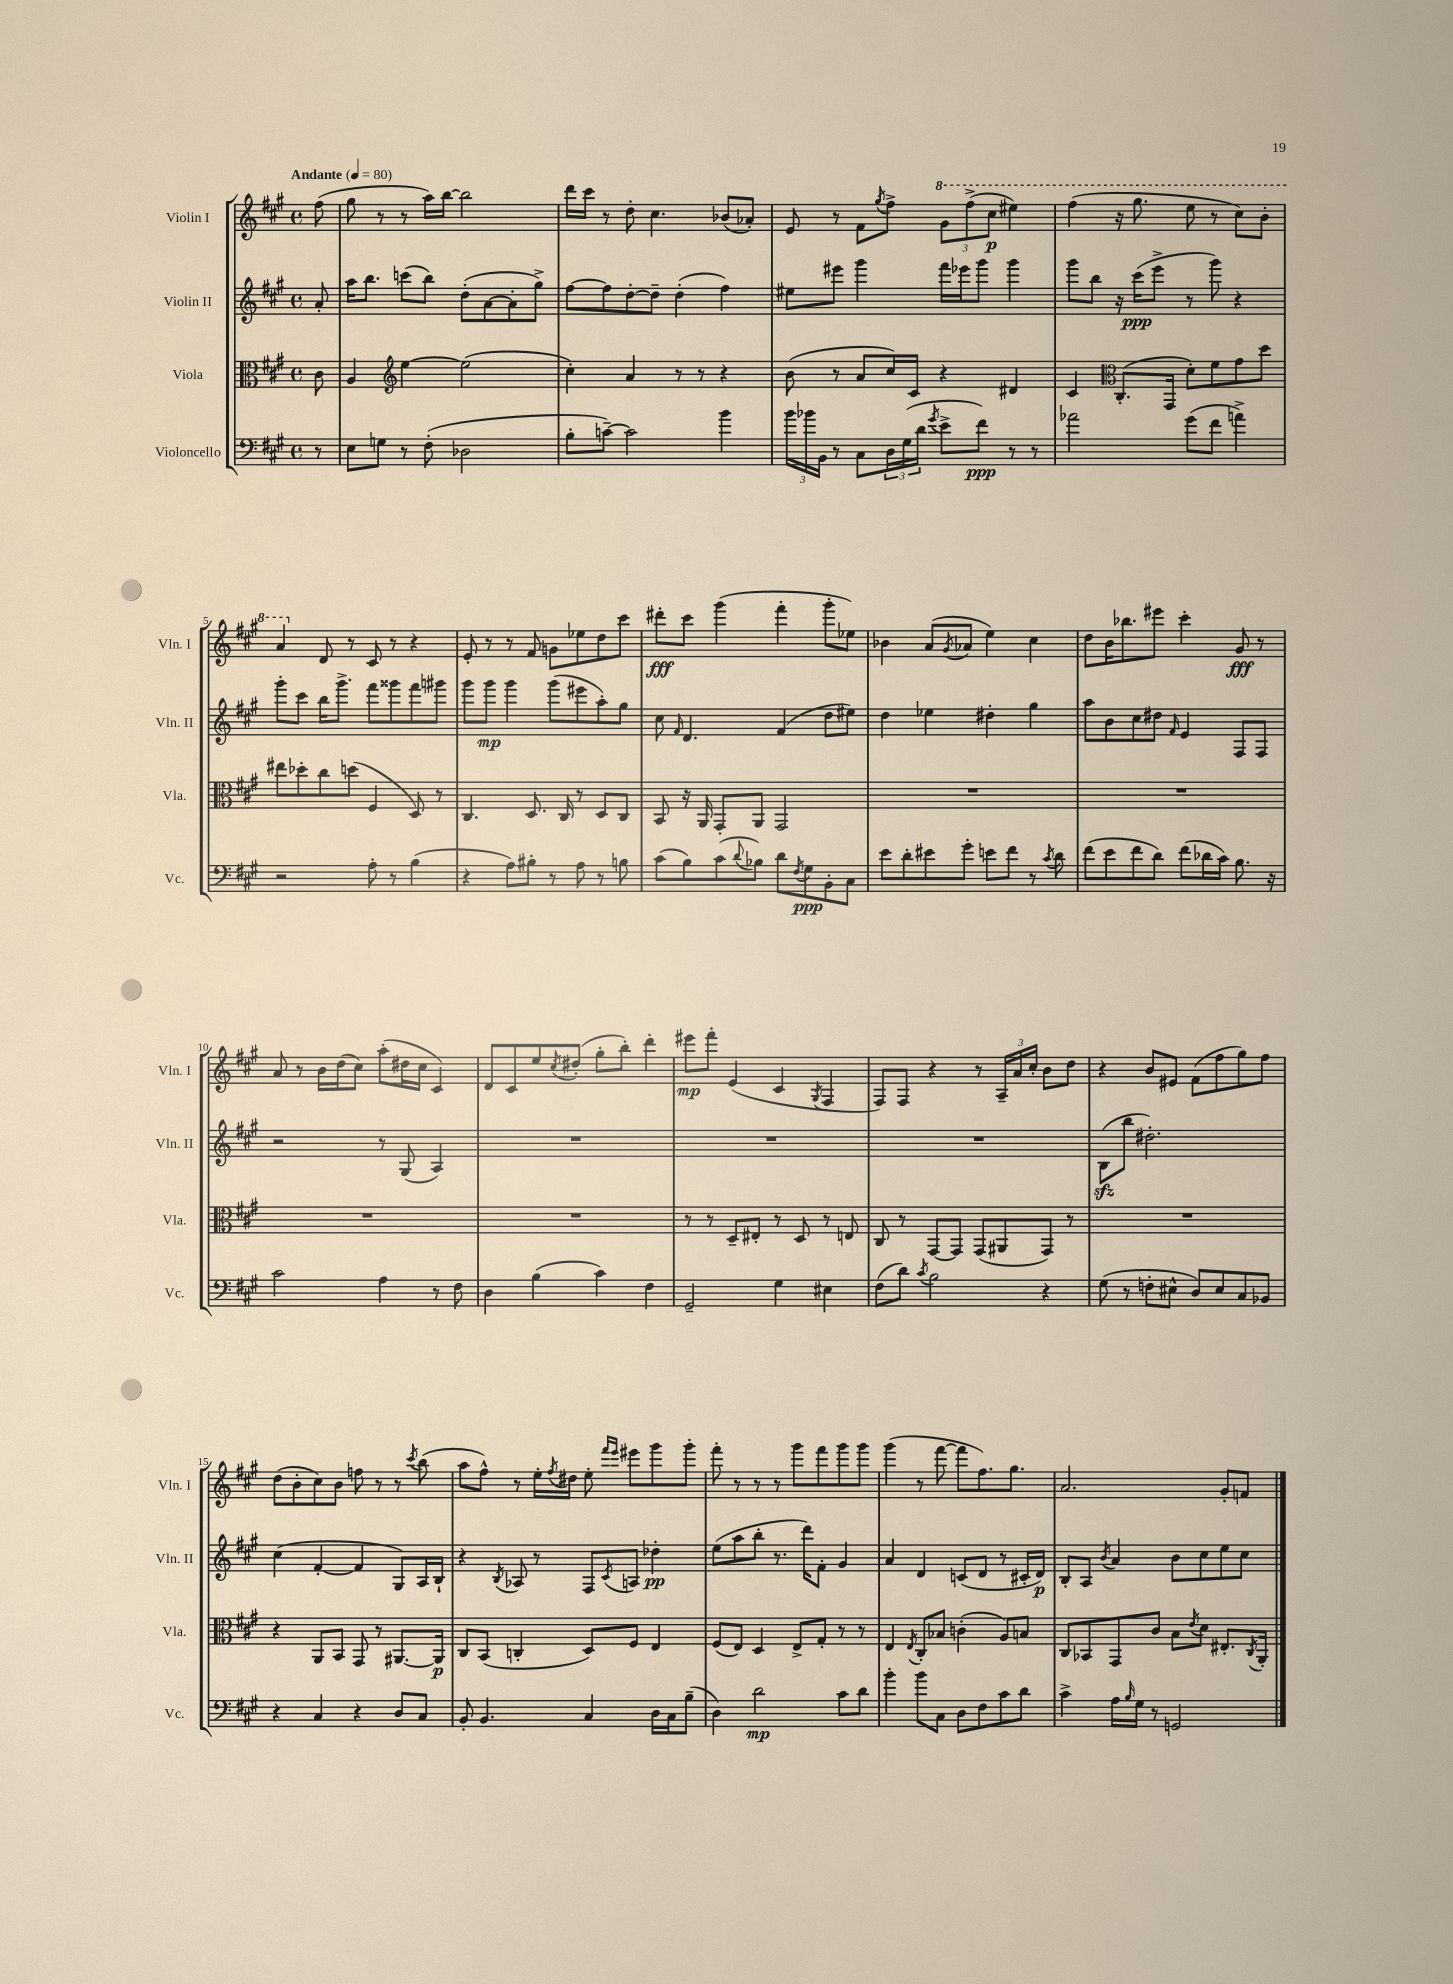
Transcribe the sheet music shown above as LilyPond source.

<<
\new StaffGroup <<
\new Staff = "s0" \with { instrumentName = "Violin I" shortInstrumentName = "Vln. I" } {
    \clef treble \key a \major \defaultTimeSignature \time 4/4 \partial 8 \tempo "Andante" 4 = 80
    fis''8( |
    gis''8 r8 r8 a''16) b''16~ b''2 |
    d'''16 cis'''16 r8 d''8-. cis''4. bes'8( aes'8-.) |
    e'8 r8 fis'8 \acciaccatura { gis''8 } fis''8-> \tuplet 3/2 { \ottava #1 gis''8 fis'''8->( cis'''8\p } eis'''4) |
    fis'''4( r16 gis'''8. e'''8 r8 cis'''8) b''8-. |
    a''4 \ottava #0 d'8 r8 cis'8 r8 r4 |
    e'8-. r8 r8 fis'8 g'8 ees''8 d''8 cis'''8 |
    dis'''8-.\fff cis'''8 gis'''4( fis'''4-. gis'''8-. ees''8) |
    bes'4 a'8( \acciaccatura { gis'8 } aes'8 e''4) cis''4 |
    d''8 b'16 bes''8. eis'''8 cis'''4-. gis'8\fff r8 |
    a'8 r8 b'16 d''16( cis''8) a''8-.( dis''16 cis''16 cis'4) |
    d'8 cis'8 e''8 \acciaccatura { cis''8 } dis''8-.( gis''8-. b''8-.) d'''4-. |
    eis'''8\mp fis'''8-. e'4( cis'4 \acciaccatura { gis8 } fis4 |
    fis8) fis8 r4 r8 \tuplet 3/2 { a16-- a'16 cis''16-. } b'8 d''8 |
    r4 b'8 eis'8 fis'8( fis''8 gis''8) fis''8 |
    d''8( b'8-. cis''8) b'8 f''8 r8 r8 \acciaccatura { cis'''8 } b''8( |
    a''8 fis''8-^) r8 e''16-. \acciaccatura { fis''8 } dis''16 e''8-. \grace { fis'''16 e'''16 } eis'''8 gis'''8 gis'''8-. |
    fis'''8-. r8 r8 r8 gis'''8 fis'''8 gis'''8 gis'''8 |
    gis'''4( r8 fis'''8~ fis'''8 fis''8.) gis''8. |
    a'2. gis'8-. f'8 \bar "|." |
}
\new Staff = "s1" \with { instrumentName = "Violin II" shortInstrumentName = "Vln. II" } {
    \clef treble \key a \major \defaultTimeSignature \time 4/4 \partial 8
    a'8-. |
    a''16 b''8. c'''8( b''8) d''8-.( a'8~ a'8-. gis''8->) |
    fis''8~ fis''8 d''8~-. d''8-- d''4-.( fis''4) |
    eis''8 eis'''8 gis'''4 fis'''16 ees'''16 gis'''8 gis'''4 |
    gis'''8 b''8 r16 cis'''16\ppp( e'''8-> r8 gis'''8) r4 |
    gis'''8-. cis'''8 b''16 gis'''8.-> fis'''8 gisis'''8 fis'''8 gis'''8 |
    gis'''8 gis'''8\mp gis'''4 gis'''8( eis'''8 a''8-.) gis''8 |
    cis''8 \grace { fis'16 } d'4. fis'4( d''8 eis''8) |
    d''4 ees''4 dis''4-. gis''4 |
    a''8 b'8 cis''8 dis''8 \grace { fis'16 } e'4 fis8 fis8 |
    r2 r8 gis8( a4) |
    R1 |
    R1 |
    R1 |
    b8\sfz( b''8 dis''2.-.) |
    cis''4( fis'4~-. fis'4 gis8) a16 b16-! |
    r4 \acciaccatura { b8 } aes8 r8 fis8 \acciaccatura { cis'8 } a8 des''4-.\pp |
    e''8( a''8 b''8-. r8. d'''16) fis'8-. gis'4 |
    a'4 d'4 c'8( d'8 r8 cis'16-. d'16\p) |
    b8-. a8 \acciaccatura { b'8 } a'4 b'8 cis''8 e''8 cis''8 \bar "|." |
}
\new Staff = "s2" \with { instrumentName = "Viola" shortInstrumentName = "Vla." } {
    \clef alto \key a \major \defaultTimeSignature \time 4/4 \partial 8
    cis'8 |
    a4 \clef treble e''4~ e''2( |
    cis''4-.) a'4 r8 r8 r4 |
    b'8( r8 a'8 cis''16) cis'16 r4 dis'4 |
    cis'4 \clef alto cis8.-.( gis,16 d'8-.) fis'8 gis'8 d''8 |
    eis''8 des''8-. cis''8 d''8( fis4 d8) r8 |
    cis4. d8. cis16 r8 d8 cis8 |
    b,8 r16 a,16 gis,8-. a,8 gis,2 |
    R1 |
    R1 |
    R1 |
    R1 |
    r8 r8 d8-- eis8-. r8 d8 r8 e8 |
    cis8 r8 gis,8~ gis,8 gis,8( ais,8 gis,8) r8 |
    R1 |
    r4 a,8 b,8 gis,8 r8 ais,8.~ ais,16\p |
    cis8 b,8( c4-. d8) fis8 e4 |
    fis8( e8) d4 e8-> gis8-. r8 r8 |
    e4 \acciaccatura { e8 } cis8-. bes8 c'4-.( a8) b8 |
    cis8 bes,8 gis,8 cis'8 b8 \acciaccatura { e'8 } d'8 eis8.-. \acciaccatura { cis8 } a,16-. \bar "|." |
}
\new Staff = "s3" \with { instrumentName = "Violoncello" shortInstrumentName = "Vc." } {
    \clef bass \key a \major \defaultTimeSignature \time 4/4 \partial 8
    r8 |
    e8 g8 r8 fis8-.( des2 |
    b8-. c'8~--) c'2 b'4 |
    \tuplet 3/2 { b'16 bes'16 b,16 } r8 cis8 \tuplet 3/2 { d16 gis16( d'16 } \acciaccatura { gis'8 } e'8-> fis'8\ppp) r8 r8 |
    aes'2 gis'8( fis'8 a'4->) |
    r2 a8-. r8 b4( |
    r4 a8) bis8-. r8 a8 r8 b8 |
    cis'8( b8) cis'8( \appoggiatura { d'8 } bes8) d'8 \acciaccatura { fis8 } gis8\ppp b,8-. cis8 |
    e'8 d'8-. eis'8 gis'8-. e'8 fis'8 r8 \acciaccatura { cis'8 } d'8 |
    fis'8( e'8 fis'8 d'8) fis'8( des'16 cis'16) b8. r16 |
    cis'2 a4 r8 fis8 |
    d4 b4( cis'4) fis4 |
    gis,2-- gis4 eis4 |
    fis8( d'8) \acciaccatura { cis'8 } b2 r4 |
    gis8( r8 f8-. eis8-^ d8) eis8 cis8 bes,8 |
    r4 cis4 r4 d8 cis8 |
    b,8-. b,4. cis4 d16 cis16 b8--( |
    d4) d'2\mp cis'8 d'8 |
    b'4-. b'8 cis8 d8 fis8 cis'8 d'8 |
    cis'4-> a16 \grace { b16 } gis16 r8 g,2 \bar "|." |
}
>>
>>
